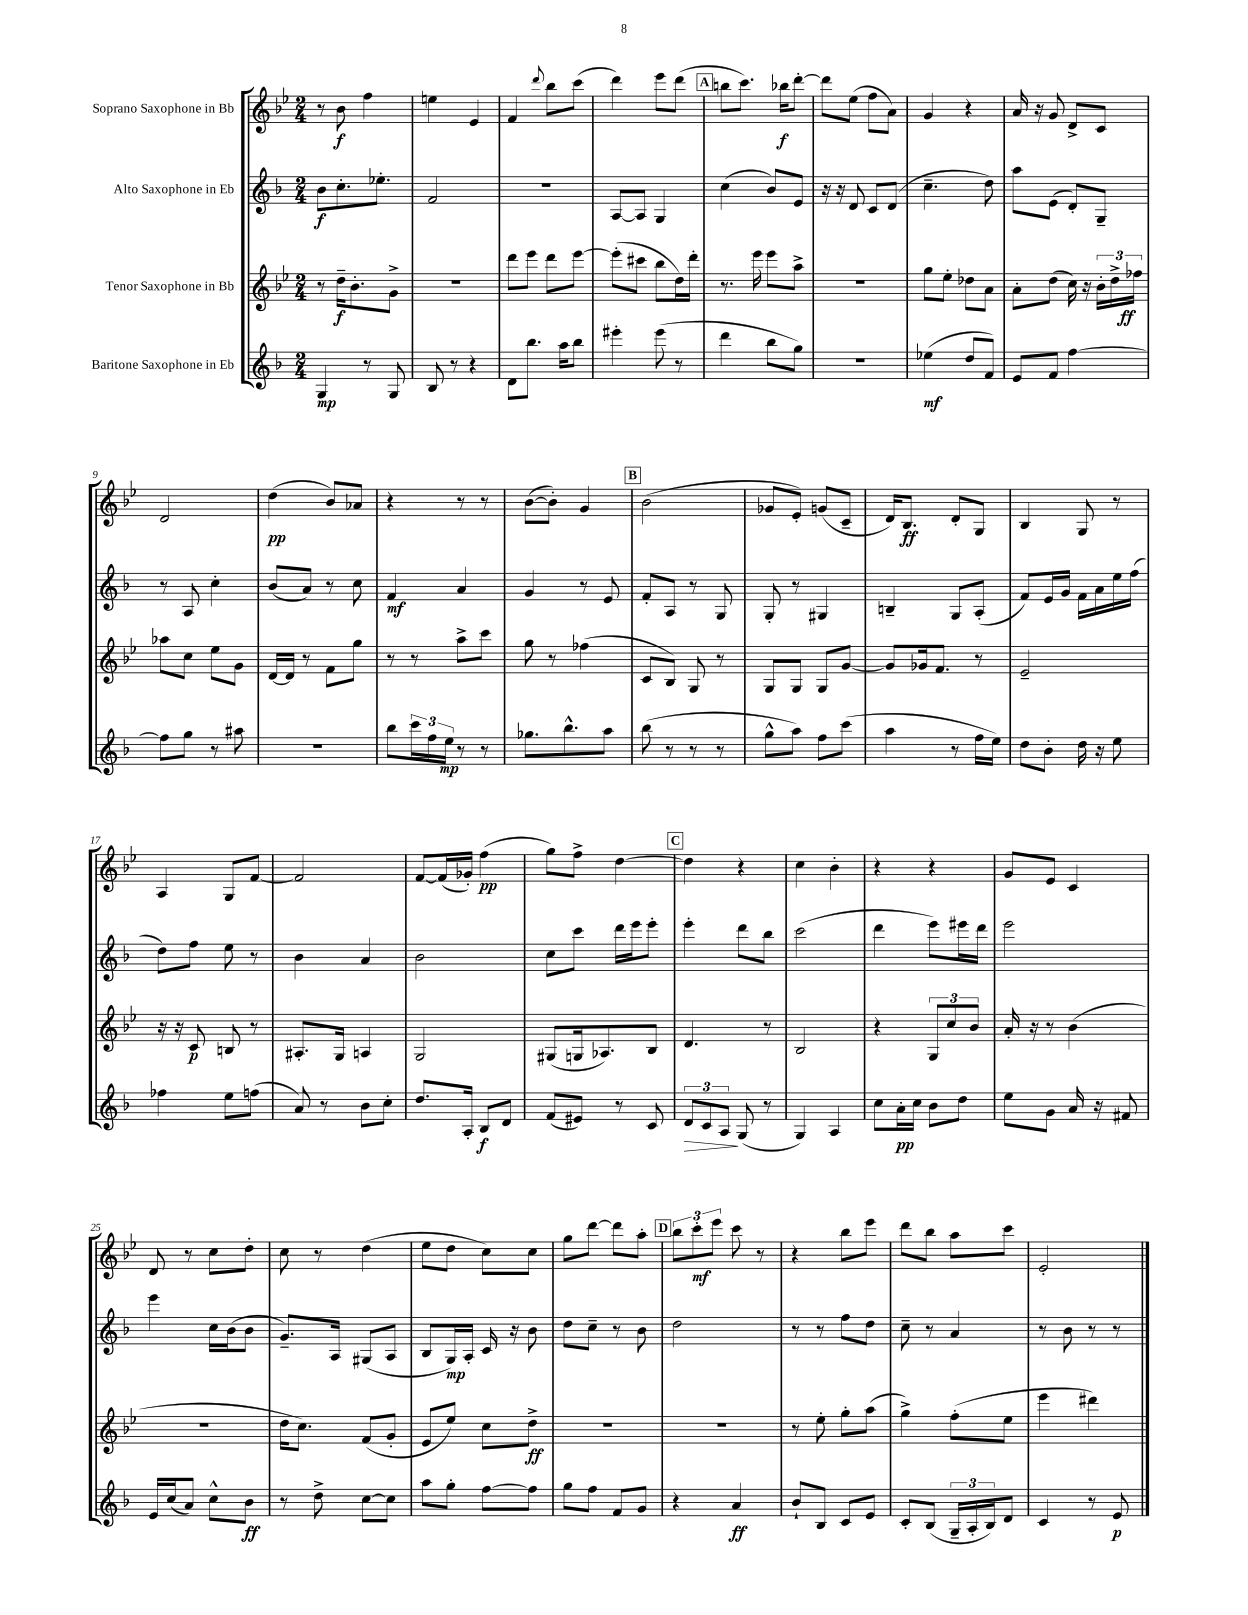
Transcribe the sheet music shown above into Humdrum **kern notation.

**kern	**kern	**kern	**kern
*staff4	*staff3	*staff2	*staff1
*clefG2	*clefG2	*clefG2	*clefG2
*k[b-]	*k[b-e-]	*k[b-]	*k[b-e-]
*M2/4	*M2/4	*M2/4	*M2/4
4G	8r	8b-	8r
.	16dd~	8.cc'	8b-
.	8.b-'	.	.
8r	.	.	4ff
.	.	8.ee-'	.
8G	8g^	.	.
=	=	=	=
8B-	2r	2f	4ee
8r	.	.	.
4r	.	.	4e-
=	=	=	=
8d	8ddd	2r	4f
8.bb-	8eee-	.	.
.	.	.	8qqddd
.	8ddd	.	8bb-
16aa	.	.	.
8bb-	[8eee-	.	(8ccc
=	=	=	=
4eee#'	(8eee-']	[8A	4ddd)
.	8ccc#	8A]	.
(8eee#	8bb-	4G	8eee-
8r	16dd)	.	(8ddd
.	16ddd'	.	.
=	=	=	=
4ddd	8.r	(4cc	8bb
.	.	.	8.ccc)
.	16eee-	.	.
8bb-	8eee-	8b-)	.
.	.	.	16bb-
8gg)	8aa^	8e	[8ddd'
=	=	=	=
2r	2r	16r	8ddd]
.	.	16r	.
.	.	8d	(8ee-
.	.	8c	8ff
.	.	(8d	8a)
=	=	=	=
(4ee-	8gg	4.cc~	4g
.	8ee-'	.	.
8dd	8dd-	.	4r
8f)	8a	8dd)	.
=	=	=	=
8e	8a'	8aa	16a
.	.	.	16r
8f	(8dd	(8e	8g
[4ff	16cc)	8d')	8d^
.	16r	.	.
.	24b-'	8G~	8c
.	24dd^	.	.
.	24ff-	.	.
=	=	=	=
8ff]	8aa-	8r	2d
8gg	8cc	8A	.
8r	8ee-	4cc'	.
8aa#	8g	.	.
=	=	=	=
2r	[16d	(8b-	(4dd
.	16d]	.	.
.	8r	8a)	.
.	8f	8r	8b-)
.	8gg	8cc	8a-
=	=	=	=
8bb-	8r	4f	4r
24ccc	8r	.	.
24ff	.	.	.
24ee	.	.	.
8r	8aa^	4a	8r
8r	8ccc	.	8r
=	=	=	=
8.gg-	8gg	4g	([8b-
.	8r	.	8b-'])
8.bb-^^	.	.	.
.	(4ff-	8r	4g
8aa	.	8e	.
=	=	=	=
(8bb-	8c	8f'	(2b-
8r	8B-)	8A	.
8r	8G	8r	.
8r	8r	8G	.
=	=	=	=
8gg^^	8G	8G'	8g-
8aa)	8G	8r	8e-')
8ff	8G	4G#	(8g
(8ccc	[8g	.	8c~
=	=	=	=
4aa	8g]	4B~	16d)
.	.	.	8.B-
.	16g-	.	.
.	8.f	.	.
8r	.	8G	8d'
16ff	8r	(8A'	8G
16ee)	.	.	.
=	=	=	=
8dd	2e-~	8f)	4B-
8b-'	.	16e	.
.	.	16g	.
16dd	.	16f	8G
16r	.	16a	.
8ee	.	16ee	8r
.	.	(16ff	.
=	=	=	=
4ff-	16r	8dd)	4A
.	16r	.	.
.	8c	8ff	.
8ee	8B	8ee	8G
(8ff	8r	8r	[8f
=	=	=	=
8a)	8.A#'	4b-	2f]
8r	.	.	.
.	16G	.	.
8b-	4A	4a	.
8cc'	.	.	.
=	=	=	=
8.dd	2G	2b-	[8f
.	.	.	(16f]
16A'	.	.	16g-')
8B-	.	.	(4ff
8d	.	.	.
=	=	=	=
(8f	(8G#	8cc	8gg)
8e#)	16G	8ccc	8ff^
.	8.A-)	.	.
8r	.	16ddd	[4dd
.	.	16eee	.
8c	8B-	8eee'	.
=	=	=	=
12d	4.d	4eee'	4dd]
12c	.	.	.
12A	.	.	.
(8G	.	8ddd	4r
8r	8r	8bb-	.
=	=	=	=
4G)	2B-	(2ccc	4cc
4A	.	.	4b-'
=	=	=	=
8cc	4r	4ddd	4r
16a'	.	.	.
16cc	.	.	.
8b-	12G	8eee)	4r
.	12cc	.	.
8dd	.	16eee#	.
.	12b-	.	.
.	.	16ddd	.
=	=	=	=
8ee	16a'	2eee	8g
.	16r	.	.
8g	8r	.	8e-
16a	(4b-	.	4c
16r	.	.	.
8f#	.	.	.
=	=	=	=
16e	2r	4eee	8d
(16cc	.	.	.
8a)	.	.	8r
8cc^^	.	16cc	8cc
.	.	(16b-	.
8b-	.	8b-	8dd'
=	=	=	=
8r	16dd	8.g~)	8cc
.	8.cc)	.	.
8dd^	.	.	8r
.	.	16A	.
[8cc	(8f	(8G#	(4dd
8cc]	8g'	8A	.
=	=	=	=
8aa	8e-	8B-	8ee-
8gg'	8ee-)	16G)	8dd
.	.	16A'	.
[8ff	8cc	16c	8cc)
.	.	16r	.
8ff]	8dd^	8b-	8cc
=	=	=	=
8gg	2r	8dd	8gg
8ff	.	8cc~	[8ddd
8f	.	8r	8ddd]
8g	.	8b-	8aa'
=	=	=	=
4r	2r	2dd	12bb-
.	.	.	12ccc'
.	.	.	12eee-
4a	.	.	8ccc
.	.	.	8r
=	=	=	=
8b-`	8r	8r	4r
8B-	8ee-'	8r	.
8c	8gg'	8ff	8bb-
8e	(8aa	8dd	8eee-
=	=	=	=
8c'	4gg^)	8cc~	8ddd
(8B-	.	8r	8bb-
24G~	(8ff'	4a	8aa
24A'	.	.	.
24B-)	.	.	.
8d	8ee-	.	8ccc
=	=	=	=
4c	4eee-	8r	2e-'
.	.	8b-	.
8r	4ddd#)	8r	.
8e	.	8r	.
==	==	==	==
*-	*-	*-	*-
